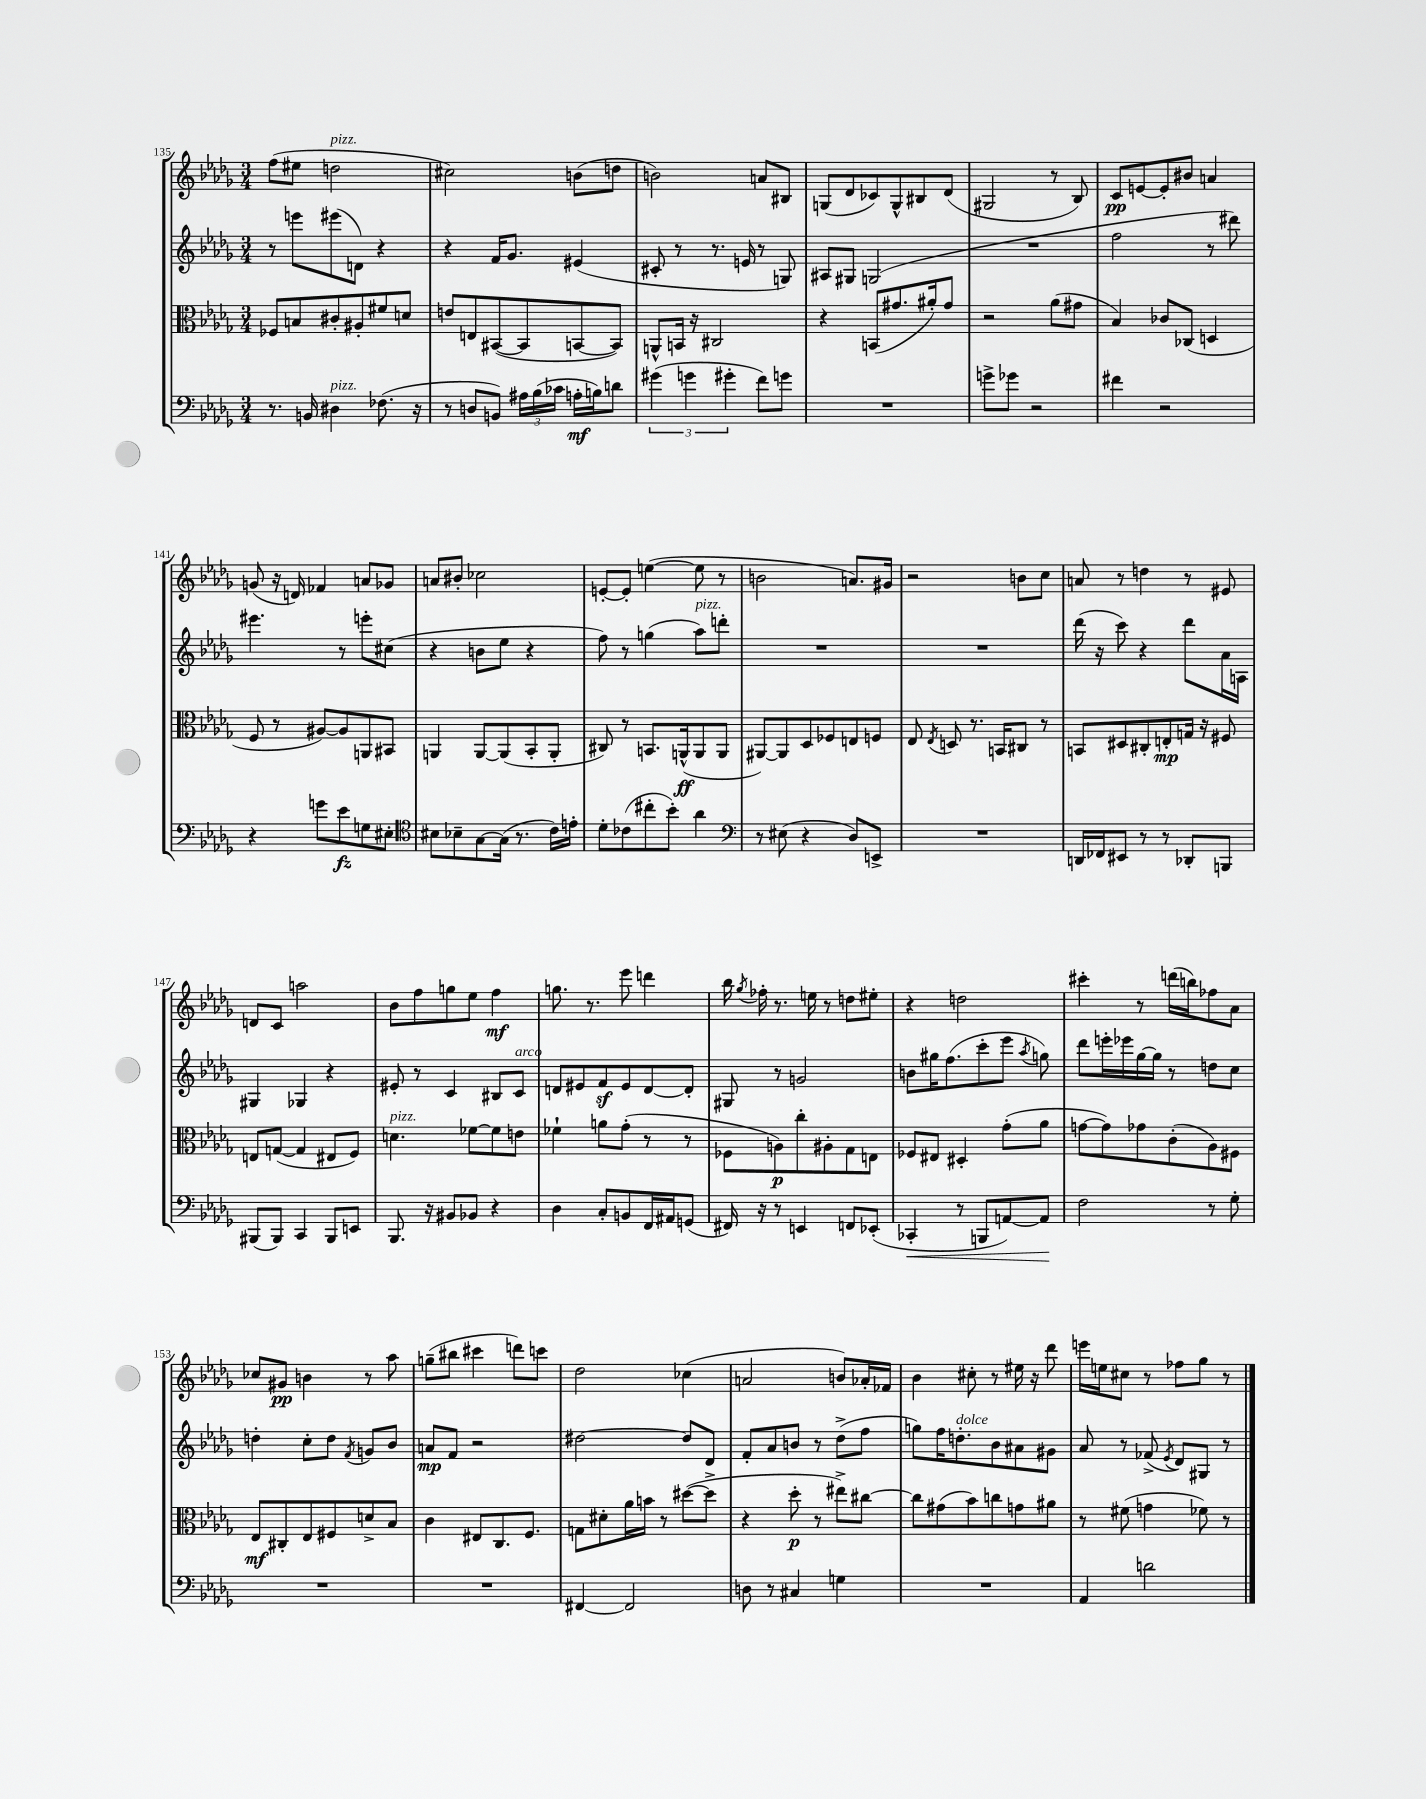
<<
\new StaffGroup <<
\new Staff = "s0" {
    \clef treble \key des \major \numericTimeSignature \time 3/4
    \autoBeamOff f''8[( eis''8] d''2^\markup { \italic "pizz." } |
    cis''2) b'8[( d''8] |
    b'2) a'8[ bis8] |
    g8[( des'8 ces'8) g8-^ bis8 des'8]( |
    gis2 r8 bes8) |
    c'8[\pp e'8~ e'8-. bis'8] a'4 |
    g'8( r16 d'16) fes'4 a'8[ ges'8] |
    a'8[ bis'8]-. ces''2 |
    e'8[~-. e'8]-. e''4~( e''8 r8 |
    b'2 a'8.[) gis'16] |
    r2 b'8[ c''8] |
    a'8 r8 d''4 r8 eis'8 |
    d'8[ c'8] a''2 |
    bes'8[ f''8 g''8 ees''8] f''4\mf |
    g''8. r8. ees'''8 d'''4 |
    bes''16 \acciaccatura { ges''8 } fes''16-. r8. e''16 r8 d''8[ eis''8]-. |
    r4 d''2 |
    cis'''4-. r8 d'''16[( b''16) fes''8 aes'8] |
    ces''8[ gis'8]\pp b'4 r8 aes''8 |
    g''8[--( bis''8] cis'''4 d'''8[) c'''8] |
    des''2 ces''4( |
    a'2 b'8[) aes'16-. fes'16] |
    bes'4 cis''8-. r8 eis''16 r16 des'''8 |
    e'''16[ e''16 cis''8] r8 fes''8[ ges''8] r8 \bar "|." |
}
\new Staff = "s1" {
    \clef treble \key des \major \numericTimeSignature \time 3/4
    \autoBeamOff r8 e'''8[ eis'''8( d'8]) r4 |
    r4 f'16[ ges'8.] eis'4( |
    cis'8-. r8 r8. e'16 r8 g8) |
    ais8[ gis8] g2( |
    R2. |
    f''2 r8 dis'''8) |
    eis'''4. r8 e'''8[-. cis''8]( |
    r4 b'8[ ees''8] r4 |
    f''8) r8 g''4( aes''8[^\markup { \italic "pizz." }) d'''8]-. |
    R2. |
    R2. |
    des'''16( r16 c'''8) r4 des'''8[ aes'16 a16] |
    gis4 ges4 r4 |
    eis'8-. r8 c'4 bis8[ c'8]^\markup { \italic "arco" } |
    d'8[ eis'8 f'8\sf eis'8 d'8~ d'8]-. |
    gis8 r8 g'2 |
    b'8[ gis''16 f''8.( c'''8-. ees'''8] \acciaccatura { aes''8 } g''8) |
    des'''8[ e'''16-. ees'''16 ges''16~ ges''16] r8 d''8[ c''8] |
    d''4-. c''8[-. d''8] \acciaccatura { f'8 } g'8[ bes'8] |
    a'8[\mp f'8] r2 |
    dis''2~ dis''8[ des'8] |
    f'8[-. aes'8 b'8] r8 des''8[->( f''8] |
    g''8[) f''16 d''8.-.^\markup { \italic "dolce" } bes'8 ais'8 gis'8] |
    aes'8 r8 fes'8->( \acciaccatura { ees'8 } des'8[) gis8] r8 \bar "|." |
}
\new Staff = "s2" {
    \clef alto \key des \major \numericTimeSignature \time 3/4
    \autoBeamOff fes8[ b8 cis'8-. ais8-. fis'8 d'8] |
    e'8[ e8 bis,8~( bis,8 b,8~ b,8]) |
    a,8[-^ b,16] r16 cis2 |
    r4 b,8[( gis'8. ais'16-.) gis'8] |
    r2 aes'8[( gis'8] |
    bes4) ces'8[ ces8]( d4 |
    f8 r8 ais8[~) ais8 a,8 bis,8] |
    a,4 a,8[~ a,8( bes,8-. a,8]-. |
    cis8) r8 b,8.[ a,16-^\ff( a,8 a,8] |
    ais,8[~) ais,8 des8 fes8 e8 f8] |
    ees8 \acciaccatura { ees8 } d8 r8. b,16[ cis8] r8 |
    b,8[ dis8 cis8-. e8-.\mp g16] r16 fis8 |
    e8[ g8]~( g4 eis8[ f8]) |
    d'4.^\markup { \italic "pizz." } fes'8[~ fes'8 e'8] |
    fes'4-! a'8[ ges'8]-.( r8 r8 |
    fes8[ a8\p) c''8-. ais8-. ges8 e8] |
    fes8[ eis8] dis4-. ges'8[-.( aes'8] |
    g'8[~ g'8) ges'8 c'8-.( aes8) fis8] |
    ees8[\mf cis8-. ees8 fis8 d'8-> bes8] |
    c'4 eis8[ c8. f8.] |
    g8[ dis'8-. aes'16 b'16] r8 dis''8[~( dis''8]-> |
    r4 des''8-.\p r8 eis''8[->) cis''8]~ |
    cis''8[ gis'8( bes'8) c''8 g'8 ais'8] |
    r8 fis'8( g'4 fes'8) r8 \bar "|." |
}
\new Staff = "s3" {
    \clef bass \key des \major \numericTimeSignature \time 3/4
    \autoBeamOff r8. b,16 dis4^\markup { \italic "pizz." } fes8.( r16 |
    r8 d8[ b,8]) \tuplet 3/2 { ais16[ bes16( ces'16] } a16[-.\mf b16) d'8] |
    \tuplet 3/2 { gis'4( g'4 gis'4-. } f'8[) g'8] |
    R2. |
    g'8[-> ges'8] r2 |
    fis'4 r2 |
    r4 g'8[ ees'8\fz g8 eis8]-. |
    \clef tenor bis8[ bes8-- ges8~ ges16]( r8. c'16[) e'16]-. |
    des'8[-. ces'8( cis''8-. bes'8]-.) aes'4 |
    \clef bass r8 eis8( r4 des8[) e,8]-> |
    R2. |
    d,16[ fes,16 eis,8] r8 r8 des,8[-. b,,8] |
    bis,,8[( bis,,8]) c,4 bis,,8[ e,8] |
    bes,,8. r16 bis,8[ bes,8] r4 |
    des4 c8[-. b,8 f,16 ais,16 g,8]( |
    fis,16) r16 r8 e,4 f,8[ ees,8]-.( |
    ces,4-.\< r8 b,,8[ a,8~) a,8]\! |
    f2 r8 ges8-. |
    R2. |
    R2. |
    fis,4~ fis,2 |
    d8 r8 cis4 g4 |
    R2. |
    aes,4 d'2 \bar "|." |
}
>>
>>
\layout { \context { \Score currentBarNumber = #135 } }
